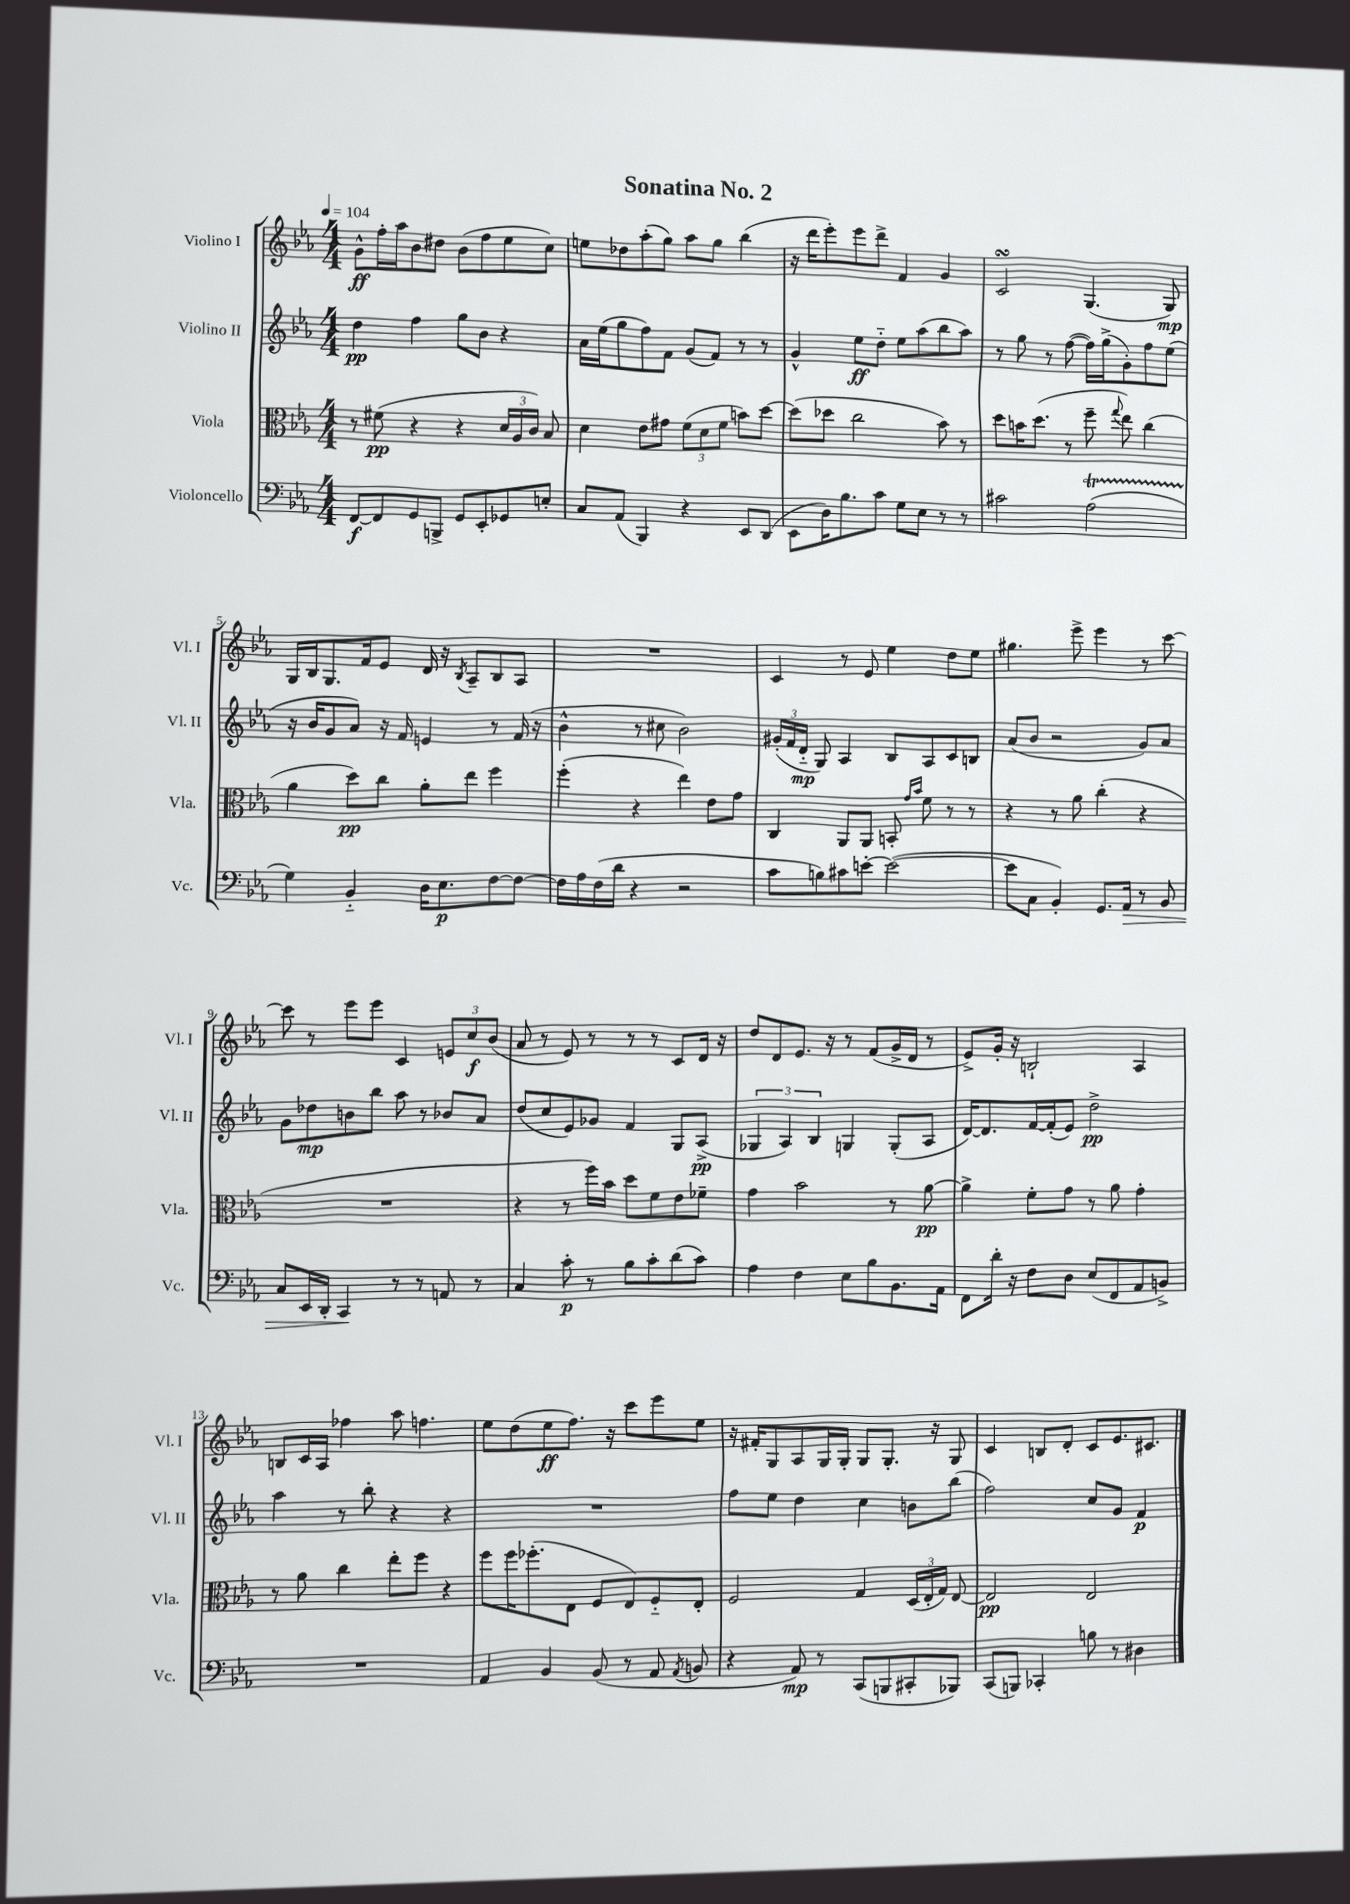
\header { title = "Sonatina No. 2" }
<<
\new StaffGroup <<
\new Staff = "s0" \with { instrumentName = "Violino I" shortInstrumentName = "Vl. I" } {
    \clef treble \key ees \major \numericTimeSignature \time 4/4 \tempo 4 = 104
    \autoBeamOff g'8[-^\ff f''16-. aes''16 bes'8 dis''8] bes'8[( f''8 ees''8 c''8]) |
    e''8[ des''8 aes''8-.( g''8]) aes''8[ g''8] bes''4( |
    r16 d'''16[ ees'''8-.) ees'''8 d'''8]-> f'4 g'4 |
    c'2\turn g4.( g8\mp) |
    g16[ bes16 g8. f'16 ees'8] d'16 r16 \acciaccatura { bes8 } aes8[-- bes8 aes8] |
    R1 |
    c'4 r8 ees'8 ees''4 d''8[ ees''8] |
    gis''4. ees'''8-> ees'''4 r8 c'''8~ |
    c'''8 r8 ees'''8[ ees'''8] c'4 \tuplet 3/2 { e'8[ c''8\f bes'8]( } |
    aes'8 r8 ees'8) r8 r8 r8 c'8[ d'16] r16 |
    d''8[ d'8 ees'8.] r16 r8 f'8[( g'16-> d'16] r8 |
    ees'8[->) g'16]-. r16 b2-! aes4 |
    b8[ c'16 aes16] fes''4 aes''8 f''4. |
    ees''8[ d''8( ees''8\ff f''8.]) r16 c'''8[ ees'''8 ees''8] |
    r16 fis'16[-. g8 aes8 g16 g16]-. g8[ g8.]-. r16 g8 |
    c'4 b8[ d'8]-. c'8[ ees'8. cis'8.] \bar "|." |
}
\new Staff = "s1" \with { instrumentName = "Violino II" shortInstrumentName = "Vl. II" } {
    \clef treble \key ees \major \numericTimeSignature \time 4/4
    \autoBeamOff d''4\pp f''4 g''8[ bes'8] r4 |
    aes'16[ ees''16( g''8 f''8) f'8] g'8[( f'8]) r8 r8 |
    g'4-^ ees''8[\ff d''8]-_ ees''8[ aes''8( bes''8 aes''8]) |
    r8 g''8 r8 f''8~( f''16[) g''16->( g'8-.) f''8 ees''8]( |
    r16 bes'16[ g'8 aes'8]) r16 f'16 e'4 r8 f'16( r16 |
    bes'4-^ r8 cis''8 bes'2) |
    \tuplet 3/2 { gis'16[-.( f'16 d'16]-_\mp } g8) aes4 bes8[ aes8 c'8 b8] |
    aes'8[( bes'8] r2 g'8[) aes'8] |
    g'8[ des''8\mp b'8 bes''8] aes''8 r8 bes'8[ aes'8] |
    d''8[( c''8 ees'8) ges'8] f'4 g8[ aes8]->\pp( |
    \tuplet 3/2 { ges4 aes4) bes4 } g4 g8[-.( aes8] |
    d'16[~) d'8. f'16~ f'16-.( ees'8]) d''2->\pp |
    aes''4 r8 bes''8-. r4 r4 |
    R1 |
    f''8[ ees''8] d''4 c''4 b'8[ bes''8]( |
    f''2) c''8[ g'8] f'4\p \bar "|." |
}
\new Staff = "s2" \with { instrumentName = "Viola" shortInstrumentName = "Vla." } {
    \clef alto \key ees \major \numericTimeSignature \time 4/4
    \autoBeamOff r8 fis'8\pp( r4 r4 \tuplet 3/2 { d'16[ aes16 c'16]) } bes8 |
    d'4 ees'8[ gis'8] \tuplet 3/2 { f'8[( d'8 f'8] } b'8[) d''8]~ |
    d''8[( des''8] c''2 bes'8) r8 |
    d''8[ b'16 d''8.]( r8 f''8-- \appoggiatura { g''8 } ees''8) c''4( |
    aes'4 d''8[\pp) c''8] aes'8[-. ees''8] f''4 |
    f''4-.( r4 ees''4) ees'8[ g'8] |
    c4 aes,8[ aes,8] b,8-. \grace { g'16[ bes'16] } f'8 r8 r8 |
    r4 r8 aes'8 c''4-.( r4 |
    R1 |
    r4 r8 f''16[) bes'16] d''8[ f'8 ees'8 fes'8]-- |
    g'4 bes'2 r8 aes'8~\pp |
    aes'4-> f'8[-. g'8] r8 aes'8 g'4-. |
    r8 aes'8 c''4 ees''8[-. f''8] r4 |
    f''8[ f''16 fes''8.-.( ees8] f8[ ees8) f8-_ ees8]-. |
    f2 g4 \tuplet 3/2 { d16[( ees16-. g16]) } ees8~ |
    ees2\pp ees2 \bar "|." |
}
\new Staff = "s3" \with { instrumentName = "Violoncello" shortInstrumentName = "Vc." } {
    \clef bass \key ees \major \numericTimeSignature \time 4/4
    \autoBeamOff f,8[~\f f,8 g,8 b,,8]-> g,8[ ees,8-. ges,8 e8]-. |
    c8[ aes,8]( bes,,4) r4 ees,8[ d,8]( |
    ees,8[ d16) bes8. c'8] g8[ ees8] r8 r8 |
    cis'2 aes2\startTrillSpan( |
    g4\stopTrillSpan) bes,4-_ d16[ ees8.\p f8~ f8]~ |
    f16[ aes16 f16( d'16] r4 r2 |
    c'8[ b8) cis'8 e'8]~-. e'2~( |
    e'8[ c8] bes,4-.) g,8.[ aes,16]\> r8 bes,8 |
    c8[ ees,16 d,16]-. c,4\! r8 r8 a,8 r8 |
    c4 c'8-.\p r8 bes8[ c'8-. d'8( c'8]) |
    aes4 f4 ees8[ bes8 bes,8. aes,16] |
    f,8[ d'16]-. r16 f8[ d8] ees8[( f,8 aes,8 b,8]->) |
    R1 |
    aes,4 bes,4 bes,8( r8 aes,8 \acciaccatura { aes,8 } b,8 |
    r4 aes,8\mp) r8 c,8[( b,,8 cis,8-. bes,,8]) |
    c,8[( b,,8]) ces,4-. b8 r8 dis4 \bar "|." |
}
>>
>>
